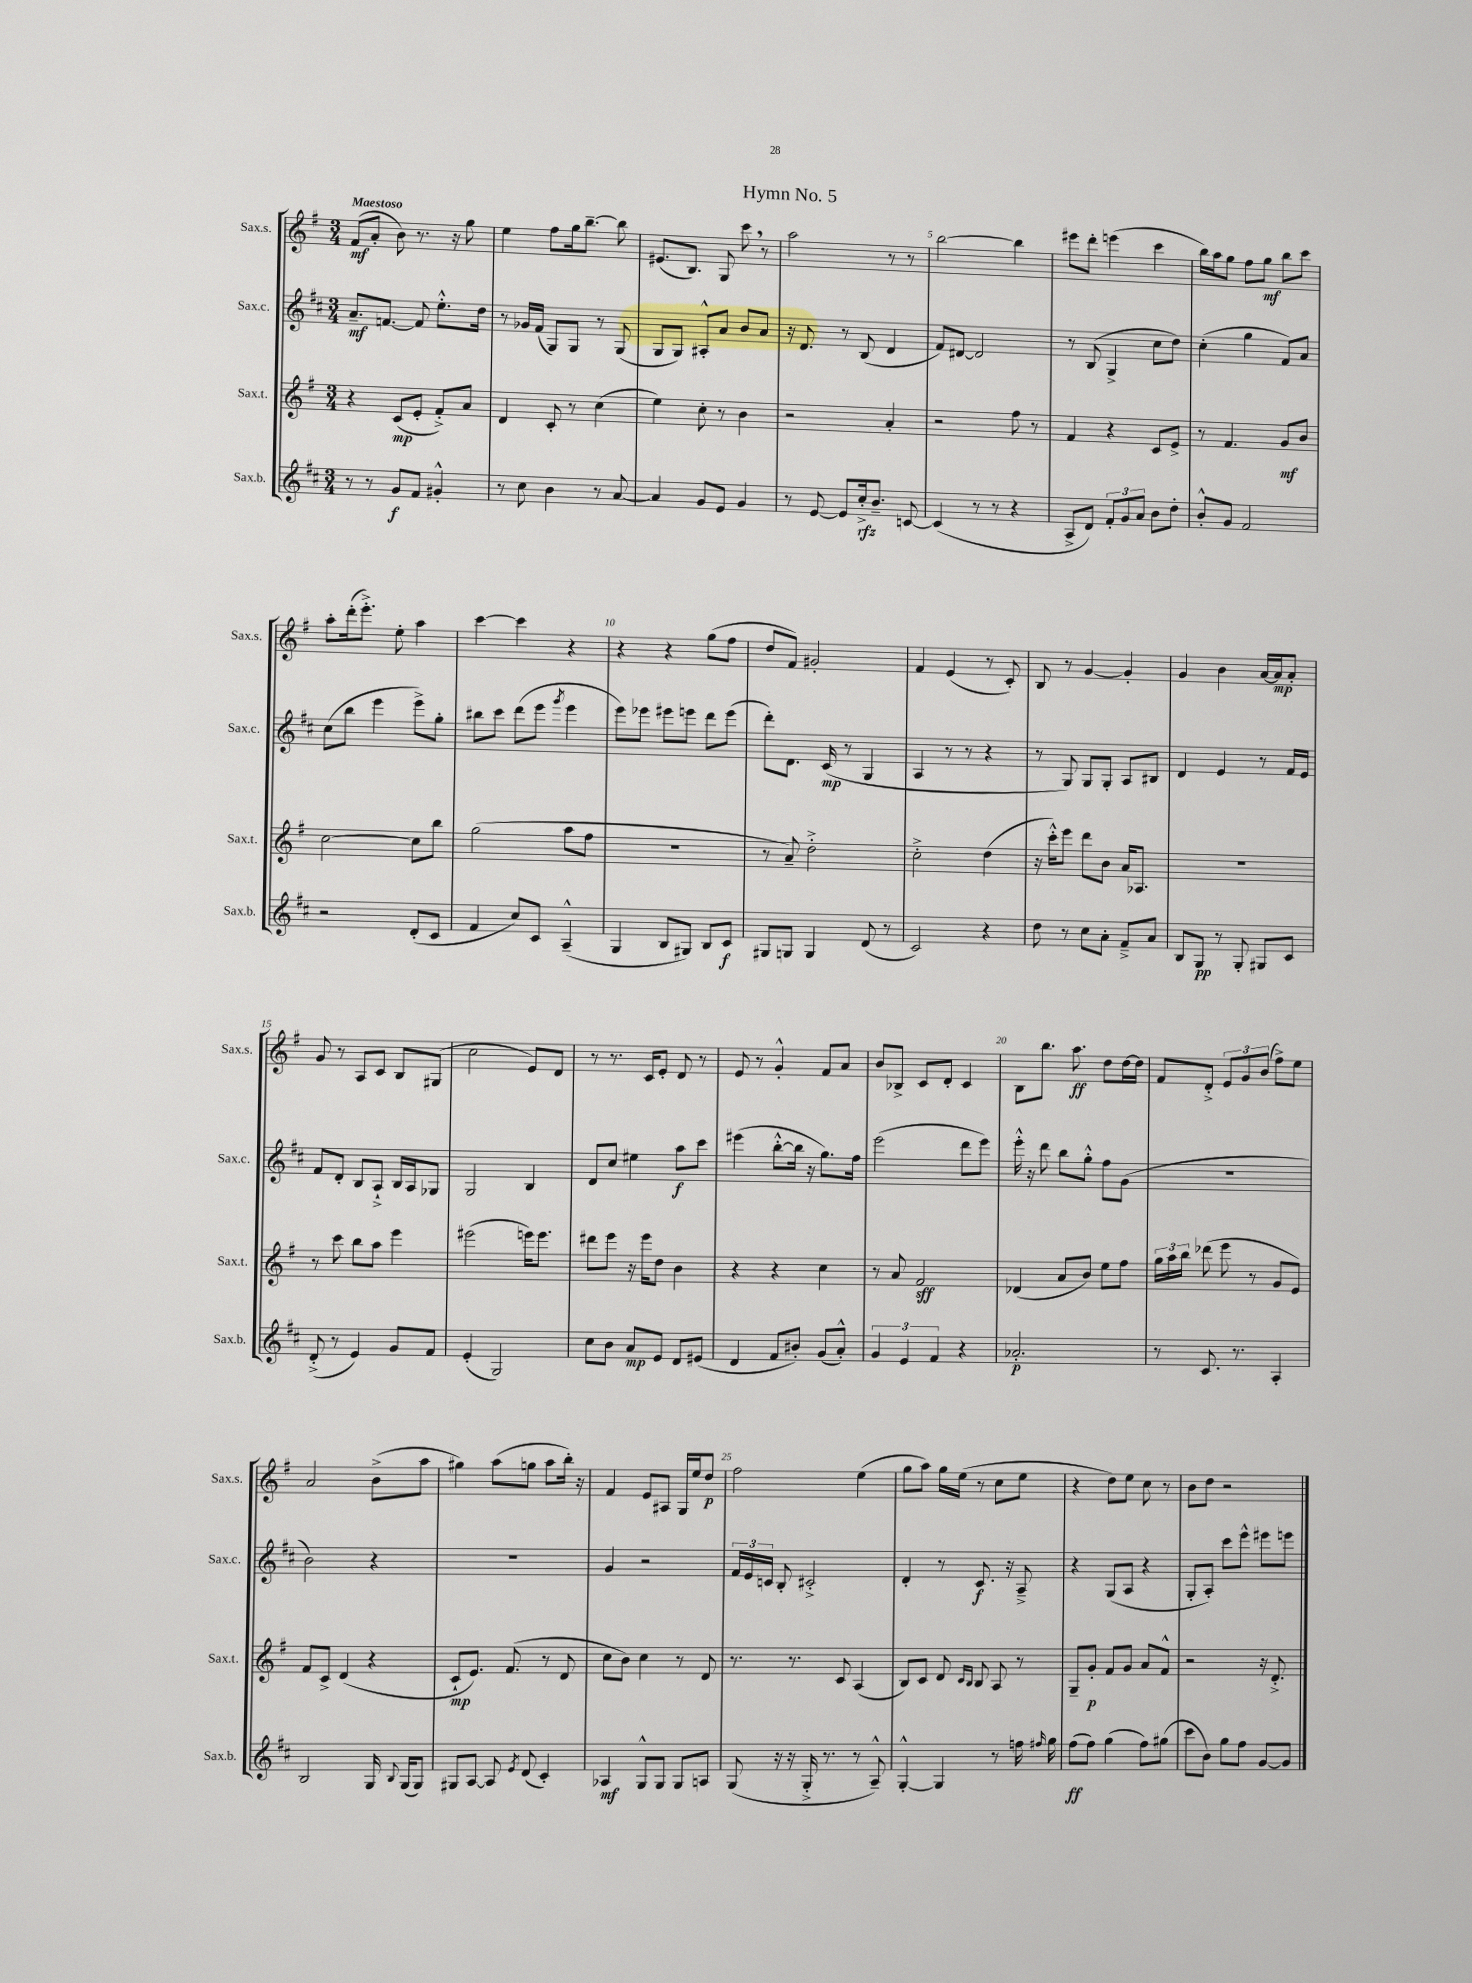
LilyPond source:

\header { title = "Hymn No. 5" }
<<
\new StaffGroup <<
\new Staff = "s0" \with { instrumentName = "Sax.s." shortInstrumentName = "Sax.s." } {
    \clef treble \key g \major \numericTimeSignature \time 3/4 \tempo "Maestoso"
    \autoBeamOff fis'8[\mf( a'8]-. b'8) r8. r16 g''8 |
    e''4 fis''8[ g''16 b''8.]~-- b''8 |
    eis'8.[( b8.]) g8 c'''8 \breathe r8 |
    a''2 r8 r8 |
    b''2~ b''4 |
    eis'''8[ d'''8]-. e'''4( c'''4 |
    b''16[) a''16 g''8] fis''8[ g''8]\mf b''8[ c'''8] |
    a''8[-. d'''16-.( e'''8.]-.->) e''8-. a''4 |
    c'''4~ c'''4 r4 |
    r4 r4 g''8[( fis''8] |
    d''8[ fis'8]) gis'2-. |
    fis'4 e'4( r8 c'8-.) |
    b8 r8 g'4~ g'4-. |
    g'4 b'4 a'16[~ a'16\mp a'8]-. |
    g'8 r8 a8[ c'8] b8[ gis8]( |
    c''2 e'8[) d'8] |
    r8 r8. c'16[ e'8]-. d'8 r8 |
    e'8 r8 g'4-.-^ fis'8[ a'8] |
    b'8[ bes8]-> c'8[ d'8]-. c'4 |
    b8[ b''8.] a''8.\ff d''8[ d''16~ d''16] |
    fis'8[ d'8]-.-> \tuplet 3/2 { e'8[ g'8 b'8]( } fis''8[->) e''8] |
    a'2 b'8[->( a''8] |
    gis''4) a''8[( g''8] a''8[ b''16]-.) r16 |
    fis'4 e'8[ ais8] g16[ e''16 d''8]\p |
    fis''2 e''4( |
    g''8[ a''8]) g''16[ e''16]( r8 c''8[ e''8] |
    r4 d''8[) e''8] c''8 r8 |
    b'8[ d''8] r2 \bar "|." |
}
\new Staff = "s1" \with { instrumentName = "Sax.c." shortInstrumentName = "Sax.c." } {
    \clef treble \key d \major \numericTimeSignature \time 3/4
    \autoBeamOff a'8.[--\mf f'8.]~ f'8 e''8.[-.-^ d''16] |
    r8 ges'16[ fis'16]( g8[) g8] r8 g8( |
    g8[ g8]) ais8[-.-^ a'8] b'8[ a'8] |
    r16 d'8. r8 b8( d'4 |
    fis'8[) dis'8]~ dis'2 |
    r8 b8( g4-> cis''8[ d''8]) |
    cis''4-.( g''4 fis'8[) a'8] |
    cis''8[( b''8] e'''4 e'''8[->) g''8]-. |
    bis''8[ cis'''8] d'''8[( e'''8] \acciaccatura { g'''8 } e'''4 |
    e'''8[) ees'''8] eis'''8[ e'''8] d'''8[ e'''8]( |
    d'''8[-.) d'8.] cis'16\mp( r8 g4 |
    a4 r8 r8 r4 |
    r8 g8) g8[ g8]-. a8[ bis8] |
    d'4 e'4 r8 fis'16[ e'16] |
    fis'8[ d'8]-. b8[ a8]-!-> b16[ a16 ges8] |
    g2 b4 |
    d'8[ cis''8] eis''4 a''8[\f cis'''8] |
    eis'''4( b''8[~-.-^ b''16] r16 g''8.[) fis''16] |
    e'''2( d'''8[ e'''8]) |
    e'''16-.-^ r16 d'''8 b''8[ g''8]-.-^ fis''8[ g'8]( |
    R2. |
    b'2) r4 |
    R2. |
    g'4 r2 |
    \tuplet 3/2 { fis'16[ e'16 c'16] } b8-. cis'2-.-> |
    d'4-. r8 cis'8.\f r16 a8---> |
    r4 g8[( a8] r4 |
    g8[-. a8]-.) cis'''8[ e'''8]-^ eis'''8[ e'''8] \bar "|." |
}
\new Staff = "s2" \with { instrumentName = "Sax.t." shortInstrumentName = "Sax.t." } {
    \clef treble \key g \major \numericTimeSignature \time 3/4
    \autoBeamOff r4 c'8[\mp( e'8]-. fis'8[-.->) a'8] |
    d'4 c'8-. r8 c''4( |
    e''4) c''8-. r8 b'4 |
    r2 a'4-. |
    r2 fis''8 r8 |
    fis'4 r4 c'8[ e'8]-> |
    r8 fis'4. g'8[\mf b'8] |
    c''2~ c''8[ b''8] |
    g''2( a''8[ fis''8] |
    R2. |
    r8 a'8--) d''2-.-> |
    c''2-.-> d''4( |
    r16 c'''16[-.-^) e'''8] d'''8[ b'8] a'16[ aes8.] |
    R2. |
    r8 c'''8 b''8[ a''8] e'''4 |
    eis'''2( e'''16[) e'''8.] |
    dis'''8[ e'''8] r16 e'''16[ d''8] b'4 |
    r4 r4 c''4 |
    r8 a'8 fis'2\sff |
    des'4( a'8[ b'8]) e''8[ fis''8] |
    \tuplet 3/2 { g''16[ a''16 b''16] } des'''8( e'''8 r8 g'8[ e'8]) |
    fis'8[ c'8]-> d'4( r4 |
    c'8[-!\mp e'8.]) fis'8.( r8 d'8 |
    c''8[ b'8]) c''4 r8 d'8 |
    r8. r8. c'8 a4( |
    b8[) c'8] d'8 \grace { c'16[ b16] } b8 a8 r8 |
    g8[-- g'8]-.\p fis'8[ g'8] a'8[ fis'8]-^ |
    r2 r16 d'8.-.-> \bar "|." |
}
\new Staff = "s3" \with { instrumentName = "Sax.b." shortInstrumentName = "Sax.b." } {
    \clef treble \key d \major \numericTimeSignature \time 3/4
    \autoBeamOff r8 r8 g'8[\f fis'8] gis'4-.-^ |
    r8 cis''8 b'4 r8 a'8~ |
    a'4 g'8[ e'8] g'4 |
    r8 e'8~ e'8[ cis''16-.->\rfz b'8.]-- c'8~ |
    c'4( r8 r8 r4 |
    a8[-> d'8]) \tuplet 3/2 { fis'8[-. g'8 a'8] } b'8[ d''8]-. |
    b'8[-.-^ g'8] fis'2 |
    r2 d'8[-.( cis'8] |
    fis'4 cis''8[) cis'8] a4---^( |
    g4 b8[ gis8]) b8[ cis'8]\f |
    gis8[ g8] g4 d'8( r8 |
    cis'2) r4 |
    d''8 r8 cis''8[ a'8]-. fis'8[---> a'8] |
    b8[ g8]\pp r8 g8-. gis8[ cis'8] |
    d'8-.->( r8 e'4) g'8[ fis'8] |
    e'4-.( g2) |
    cis''8[ b'8] a'8[\mp e'8] d'8[ eis'8]( |
    d'4 fis'8[ bis'8]-.) g'8[( a'8]-.-^) |
    \tuplet 3/2 { g'4 e'4 fis'4 } r4 |
    aes'2.-.\p |
    r8 cis'8. r8. a4-. |
    b2 g16 \appoggiatura { b8 } g16[( g8]) |
    gis8[ a8]~ a8 \acciaccatura { e'8 } d'8( cis'4-.) |
    aes4\mf g8[-^ g8] g8[ a8] |
    g8( r16 r16 g16-.-> r8. r8 a8---^) |
    g4~-.-^ g4 r8 f''16 \grace { fis''16 } g''16 |
    fis''8[\ff( fis''8]) g''4( fis''8[) gis''8]( |
    cis'''8[ b'8]) g''8[ fis''8] g'8[~ g'8] \bar "|." |
}
>>
>>
\layout { \context { \Score \override BarNumber.break-visibility = ##(#f #t #t) barNumberVisibility = #(every-nth-bar-number-visible 5) } }
